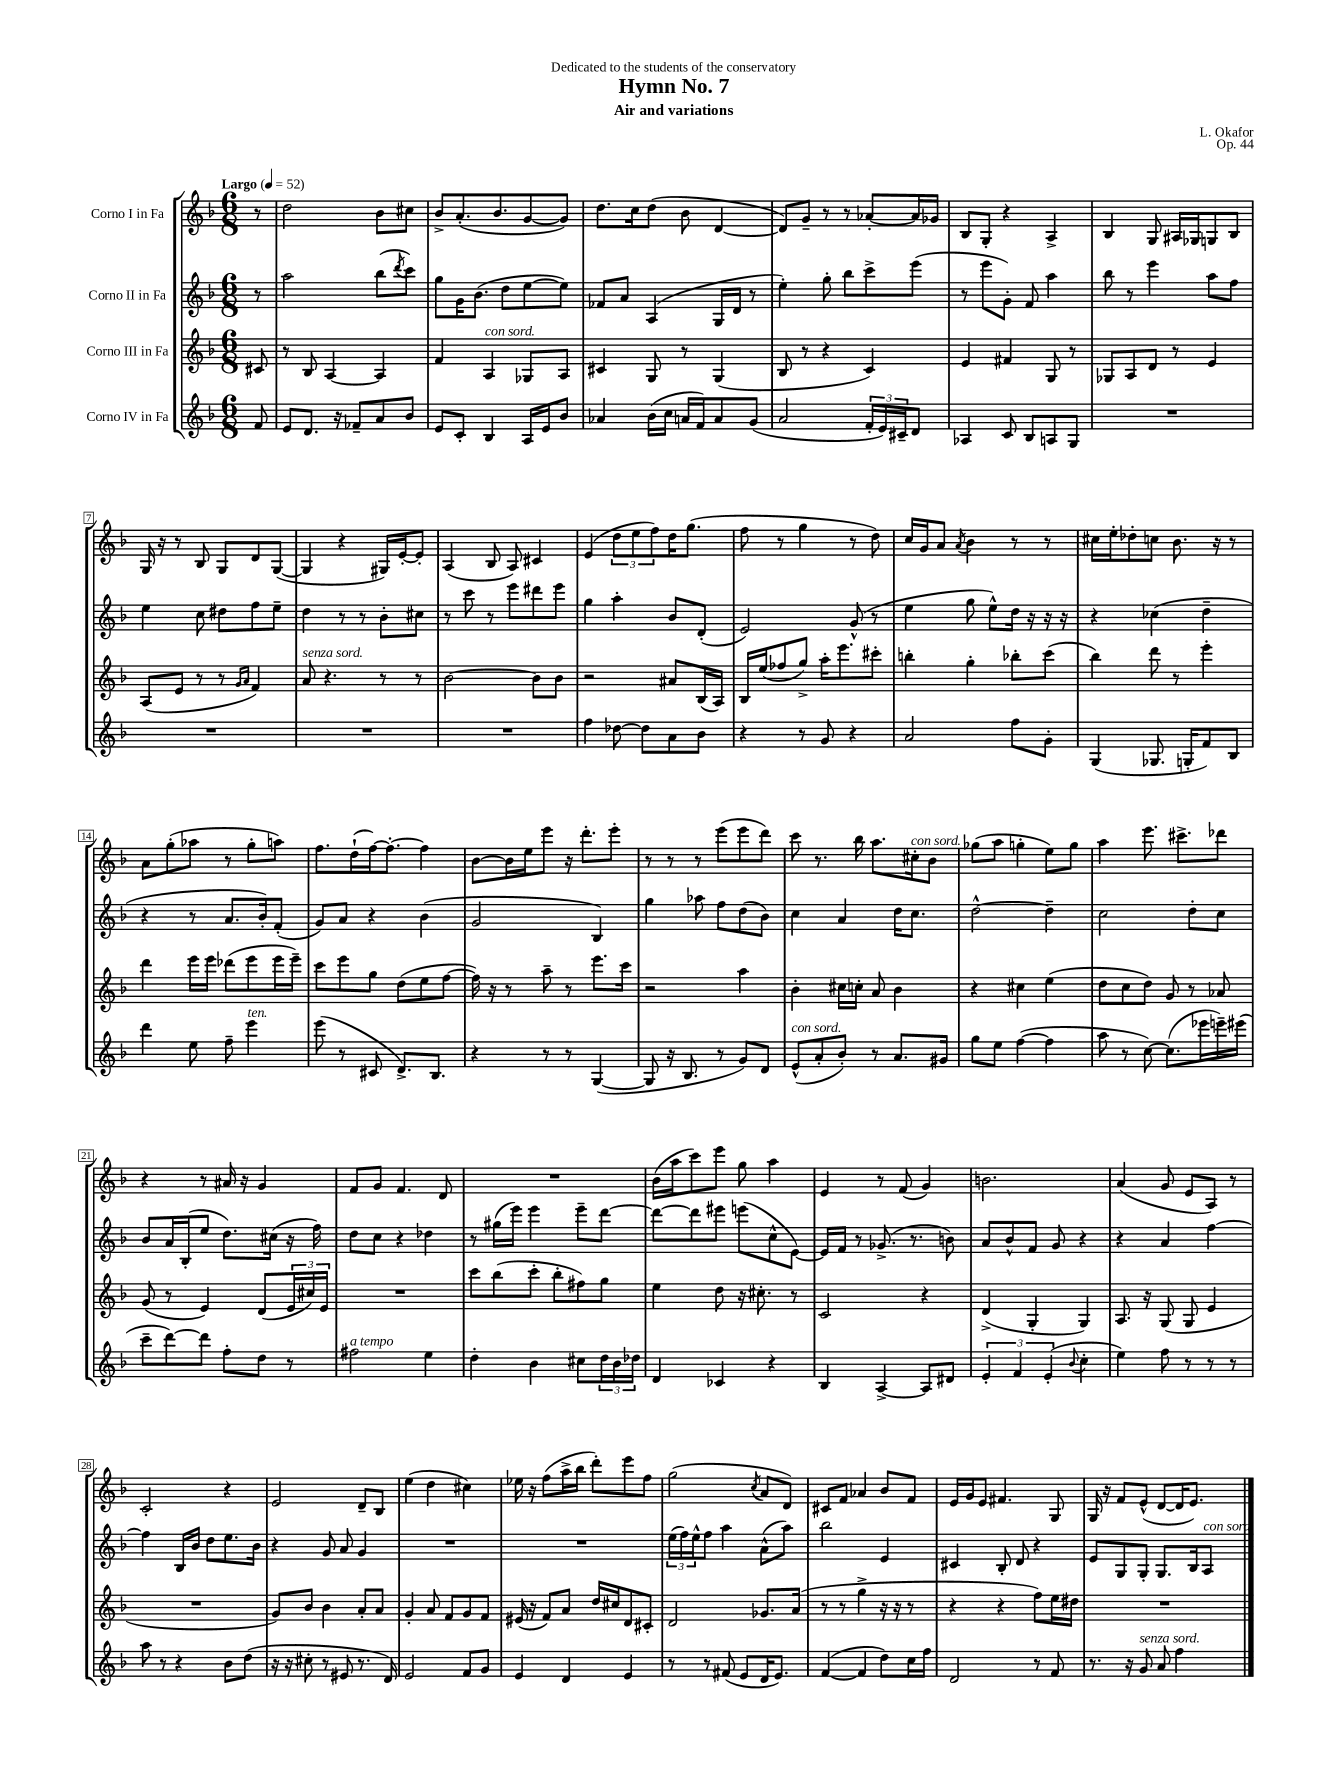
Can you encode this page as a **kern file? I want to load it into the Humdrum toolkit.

**kern	**kern	**kern	**kern
*part4	*part3	*part2	*part1
*staff4	*staff3	*staff2	*staff1
*I"Corno IV in Fa	*I"Corno III in Fa	*I"Corno II in Fa	*I"Corno I in Fa
*clefG2	*clefG2	*clefG2	*clefG2
*k[b-]	*k[b-]	*k[b-]	*k[b-]
*M6/8	*M6/8	*M6/8	*M6/8
*MM52	*MM52	*MM52	*MM52
=	=	=	=
!	!	!	!LO:TX:a:B:t=Largo
8f/	8c#X/	8r	8r
=1	=1	=1	=1
8e/L	8r	2aa\	2dd\
8.d/J	8B-/	.	.
.	[4A/	.	.
16r	.	.	.
8f-X~/L	.	.	.
8a/	4A/]	(8bb-\L	8b-\L
.	.	8qddd/	.
8b-/J	.	8ccc\J)	8cc#X\J
=2	=2	=2	=2
8e/L	4f/	8gg\L	8b-^/L
8c'/J	.	16g\K	(8.a'/
.	.	(8.b-\J	.
!	!LO:TX:a:i:t=con sord.	!	!
4B-/	4A/	.	.
.	.	.	8.b-/
.	.	8dd\L	.
16A/LL	8G-X/L	[8ee\	[8g/
16e/J	.	.	.
8b-/J	8A/J	8ee\J])	8g/J])
=3	=3	=3	=3
4a-X/	4c#X/	8f-X/L	8.dd\L
.	.	8a/J	.
.	.	.	16cc\k
(16b-\LL	8G/	(4A/	(8dd\J
16cc\JJ	.	.	.
16an/LL	8r	.	8b-\
16f/J)	.	.	.
8a/	(4G/	16G/LL	[4d/
.	.	16d/JJ	.
(8g/J	.	8r	.
=4	=4	=4	=4
2a/	8B-/	4ee'\)	8d/L])
.	8r	.	8g~/J
.	4r	8gg'\	8r
.	.	8bb-\L	8r
24f'/LL	4c/)	8ccc^\	[8a-X'/L
24e/)	.	.	.
24c#X~/J	.	.	.
8d/J	.	(8eee\J	16a-/L]
.	.	.	16g-X/JJ
=5	=5	=5	=5
4A-X/	4e/	8r	8B-/L
.	.	8eee\L	8G'/J
8c/	4f#X/	8g'\J)	4r
8B-/L	.	8f/	.
8An/	8G/	4aa\	4A^/
8G/J	8r	.	.
=6	=6	=6	=6
2.r	8G-X/L	8bb-\	4B-/
.	8A/	8r	.
.	8d/J	4eee\	8G/
.	8r	.	16A#X/LL
.	.	.	16G-X/J
.	4e/	8aa\L	8Gn/
.	.	8ff\J	8B-/J
!!LO:LB:g=z
=7	=7	=7	=7
2.r	(8A/L	4ee\	16G/
.	.	.	16r
.	8e/J	.	8r
.	8r	8cc\	8B-/
.	8r	8dd#X\L	8G/L
.	16qqg/LL	.	.
.	16qqa/JJ	.	.
.	4f/)	8ff\	8d/
.	.	8ee~\J	([8G/J
=8	=8	=8	=8
!	!LO:TX:a:i:t=senza sord.	!	!
2.r	8a/	4dd\	4G/]
.	4.r	.	.
.	.	8r	4r
.	.	8r	.
.	8r	8b-'\L	16G#X/LL)
.	.	.	[16e'/J
.	8r	8cc#X\J	8e'/J]
=9	=9	=9	=9
2.r	[2b-\	8r	(4A/
.	.	8ccc\	.
.	.	8r	8B-/
.	.	8eee\L	8A/)
.	8b-\L]	8ddd#X\	4c#X/
.	8b-\J	8eee\J	.
=10	=10	=10	=10
4ff\	2r	4gg\	(4e/
[8dd-X\	.	4aa'\	12dd\L
.	.	.	12ee\
8dd-\L]	.	.	.
.	.	.	12ff\)
8a\	8a#X/L	8b-/L	16dd\K
.	.	.	(8.gg\J
8b-\J	(16B-/L	(8d'/J	.
.	16A/JJ)	.	.
=11	=11	=11	=11
4r	16B-/LL	2e/)	8ff\
.	(16ee/J	.	.
.	8ff-X/	.	8r
8r	8gg^/J)	.	4gg\
8g/	16aa'\KL	.	.
.	8.eee\	.	.
4r	.	(8g^^/	8r
.	8ccc#X'\J	8r	8dd\)
=12	=12	=12	=12
2a/	4bbn'\	4ee\	16cc/LL
.	.	.	16g/J
.	.	.	8a/J
.	.	.	8qa/
.	4gg'\	8gg\	4b-\
.	.	8ee^^\L)	.
8ff\L	8bb-X'\L	16dd\Jk	8r
.	.	16r	.
8g'\J	(8ccc\J	16r	8r
.	.	16r	.
=13	=13	=13	=13
(4G/	4bb-\)	4r	16cc#X\LL
.	.	.	16ee'\J
.	.	.	8dd-X'\
8.G-X/	8ddd\	(4cc-X\	8ccn\J
.	8r	.	8.b-\
16Gn'/KL	.	.	.
8f/)	4eee'\	4dd~\	.
.	.	.	16r
8B-/J	.	.	8r
!!LO:LB:g=z
=14	=14	=14	=14
4ddd\	4ddd\	4r	8a\L
.	.	.	(8gg'\
8ee\	16eee\LL	8r	8aa-X\J
.	16eee\JJ	.	.
8ff~\	(8ddd-X\L	8.a/L	8r
!LO:TX:a:i:t=ten.	!	!	!
4eee\	8eee\	.	8gg'\L
.	.	16b-'/k)	.
.	16eee\L	(8f'/J	8aan\J)
.	16eee~\JJ)	.	.
=15	=15	=15	=15
(8eee\	8ccc\L	8g/L)	8.ff\L
8r	8eee\	8a/J	.
.	.	.	(16dd`\L
8c#X/	8gg\J	4r	[16ff\J)
.	.	.	8.ff'\J_
8.d^/L)	(8dd\L	.	.
.	8ee\	(4b-\	4ff\]
8.B-/J	.	.	.
.	[8ff\J	.	.
=16	=16	=16	=16
4r	16ff\])	2g/	[8b-\L
.	16r	.	.
.	8r	.	16b-\L]
.	.	.	16ee\J
8r	8aa~\	.	8eee\J
8r	8r	.	16r
.	.	.	8.ddd'\L
([4G/	8.eee\L	4B-/)	.
.	.	.	8eee'\J
.	16ccc\Jk	.	.
=17	=17	=17	=17
8G/]	2r	4gg\	8r
16r	.	.	8r
8.B-/	.	.	.
.	.	8aa-X\	8r
8r	.	8ff\L	(8eee\L
8g/L)	4aa\	(8dd\	8eee\
8d/J	.	8b-\J)	8ddd\J)
=18	=18	=18	=18
!LO:TX:a:i:t=con sord.	!	!	!
(8e^^/L	4b-'\	4cc\	8ccc\
8a'/	.	.	8.r
8b-'/J)	16cc#X\LL	4a/	.
.	16ccn'\JJ	.	16bb-\
8r	8a/	.	8.aa\L
8.a/L	4b-\	16dd\KL	.
!	!	!	!LO:TX:a:i:t=con sord.
.	.	8.cc\J	16cc#X'\k
.	.	.	8b-\J
16g#X/Jk	.	.	.
=19	=19	=19	=19
8gg\L	4r	[2dd^^\	(8gg-X\L
8ee\J	.	.	8aa\J
([4ff\	4cc#X\	.	4ggn'\
4ff\]	(4ee\	4dd~\]	8ee\L)
.	.	.	8gg\J
=20	=20	=20	=20
8aa\	8dd\L	2cc\	4aa\
8r	8cc\	.	.
[8cc\)	8dd\J)	.	8.eee\
(8.cc\L]	8g/	.	.
.	.	.	8.ccc#X^\L
.	8r	8dd'\L	.
16eee-X\L	.	.	.
16eeen~\)	8a-X/	8cc\J	8ddd-X\J
(16eee#X\JJ	.	.	.
!!LO:LB:g=z
=21	=21	=21	=21
8ccc~\L	(8g/	8b-/L	4r
[8ddd\)	8r	16a/L	.
.	.	(16B-'/J	.
8ddd\J]	4e/)	8ee/J	8r
8ff'\L	.	8.dd\L)	16a#X/
.	.	.	16r
8dd\J	(8d/L	.	4g/
.	.	(16cc#X\Jk	.
8r	24e/L	16r	.
.	24cc#X/)	.	.
.	.	16ff\)	.
.	24e/JJ	.	.
=22	=22	=22	=22
!LO:TX:a:i:t=a tempo	!	!	!
2ff#X\	2.r	8dd\L	8f/L
.	.	8cc\J	8g/J
.	.	4r	4.f/
4ee\	.	4dd-X\	.
.	.	.	8d/
=23	=23	=23	=23
4dd'\	8ccc\L	8r	2.r
.	(8bb-\	(16gg#X\LL	.
.	.	16eee\JJ)	.
4b-\	8ccc'\J	4eee\	.
.	8bb-'\L	.	.
8cc#X\L	8ff#X\)	8eee~\L	.
24dd\L	8gg\J	[8ddd\J	.
24b-\	.	.	.
24dd-X\JJ	.	.	.
=24	=24	=24	=24
4d/	4ee\	8ddd\L_	(16b-\LL
.	.	.	16aa\J
.	.	8ddd\]	8ccc\)
4c-X/	8dd\	8eee#X\J	8eee\J
.	16r	(8eeen\L	8gg\
.	8.cc#X'\	.	.
4r	.	8cc^^\	4aa\
.	8r	[8e\J)	.
=25	=25	=25	=25
4B-/	2c/	16e/LL]	4e/
.	.	16f/JJ	.
.	.	8r	.
[4A^/	.	(8.g-X^/	8r
.	.	.	(8f/
.	.	8.r	.
8A/L]	4r	.	4g/)
8d#X/J	.	8bn\)	.
=26	=26	=26	=26
6e'/	(4d^/	8a/L	2.bn\
.	.	8b-^^/	.
6f/	.	.	.
.	4G'/	8f/J	.
(6e'/	.	.	.
.	.	8g/	.
8qqb-/	.	.	.
4cc'\	4G/)	4r	.
=27	=27	=27	=27
4ee\)	8.A/	4r	(4a/
.	16r	.	.
8ff\	(8G/	4a/	8g/
8r	8G/	.	8e/L
8r	4e/	[4ff\	8A/J)
8r	.	.	8r
!!LO:LB:g=z
=28	=28	=28	=28
8aa\	2.r	4ff\]	2c'/
8r	.	.	.
4r	.	16B-/LL	.
.	.	16b-/JJ	.
.	.	8dd\L	.
8b-\L	.	8.ee\	4r
(8dd\J	.	.	.
.	.	16b-\Jk	.
=29	=29	=29	=29
16r	8g/L)	4r	2e/
16r	.	.	.
8cc#X'\	8b-/J	.	.
8r	4b-\	8g/	.
8e#X/	.	8a/	.
8.r	8a'/L	4g/	8d~/L
.	8a/J	.	8B-/J
16d/)	.	.	.
=30	=30	=30	=30
2e/	4g'/	2.r	(4ee\
.	8a/	.	4dd\
.	8f/L	.	.
8f/L	8g/	.	4cc#X\)
8g/J	8f/J	.	.
=31	=31	=31	=31
4e/	(16e#X/	2.r	16ee-X\
.	16r	.	16r
.	8f/L)	.	(8ff\L
4d/	8a/J	.	16aa^\L
.	.	.	16bb-\JJ
.	16dd/LL	.	8ddd'\L)
.	16cc#X/J	.	.
4e/	8d/	.	8eee\
.	8c#X'/J	.	8ff\J
=32	=32	=32	=32
8r	2d/	(24ee\LL	(2gg\
.	.	24ff\)	.
.	.	24ee^^\J	.
8r	.	8ff\J	.
(8f#X/	.	4aa\	.
8e/L	.	.	.
.	.	.	8qcc/
16d/K	8.g-X/L	(8a^^\L	8a/L
8.e/J)	.	.	.
.	.	8aa\J)	8d/J)
.	(16a/Jk	.	.
=33	=33	=33	=33
([4f/	8r	2bb-\	8c#X/L
.	8r	.	8f/J
4f/]	4gg^\	.	4a-X/
8dd\L)	16r	4e/	8b-/L
.	16r	.	.
16cc\L	8r	.	8f/J
16ff\JJ	.	.	.
=34	=34	=34	=34
2d/	4r	4c#X/	16e/LL
.	.	.	16g/J
.	.	.	8e/J
.	4r	8B-'/	4.f#X/
.	.	8d/	.
8r	8ff\L)	4r	.
8f/	16ee\L	.	8G/
.	16dd#X\JJ	.	.
=35	=35	=35	=35
8.r	2.r	8e/L	16G/
.	.	.	16r
.	.	8G/	8f/L
16r	.	.	.
!LO:TX:a:i:t=senza sord.	!	!	!
8g/	.	8G'/J	(8e^^/J
8a/	.	8.G/L	[8d/L
4ff\	.	.	16d/K]
.	.	16B-/k	8.e/J)
!	!	!LO:TX:a:i:t=con sord.	!
.	.	8A/J	.
==	==	==	==
*-	*-	*-	*-
